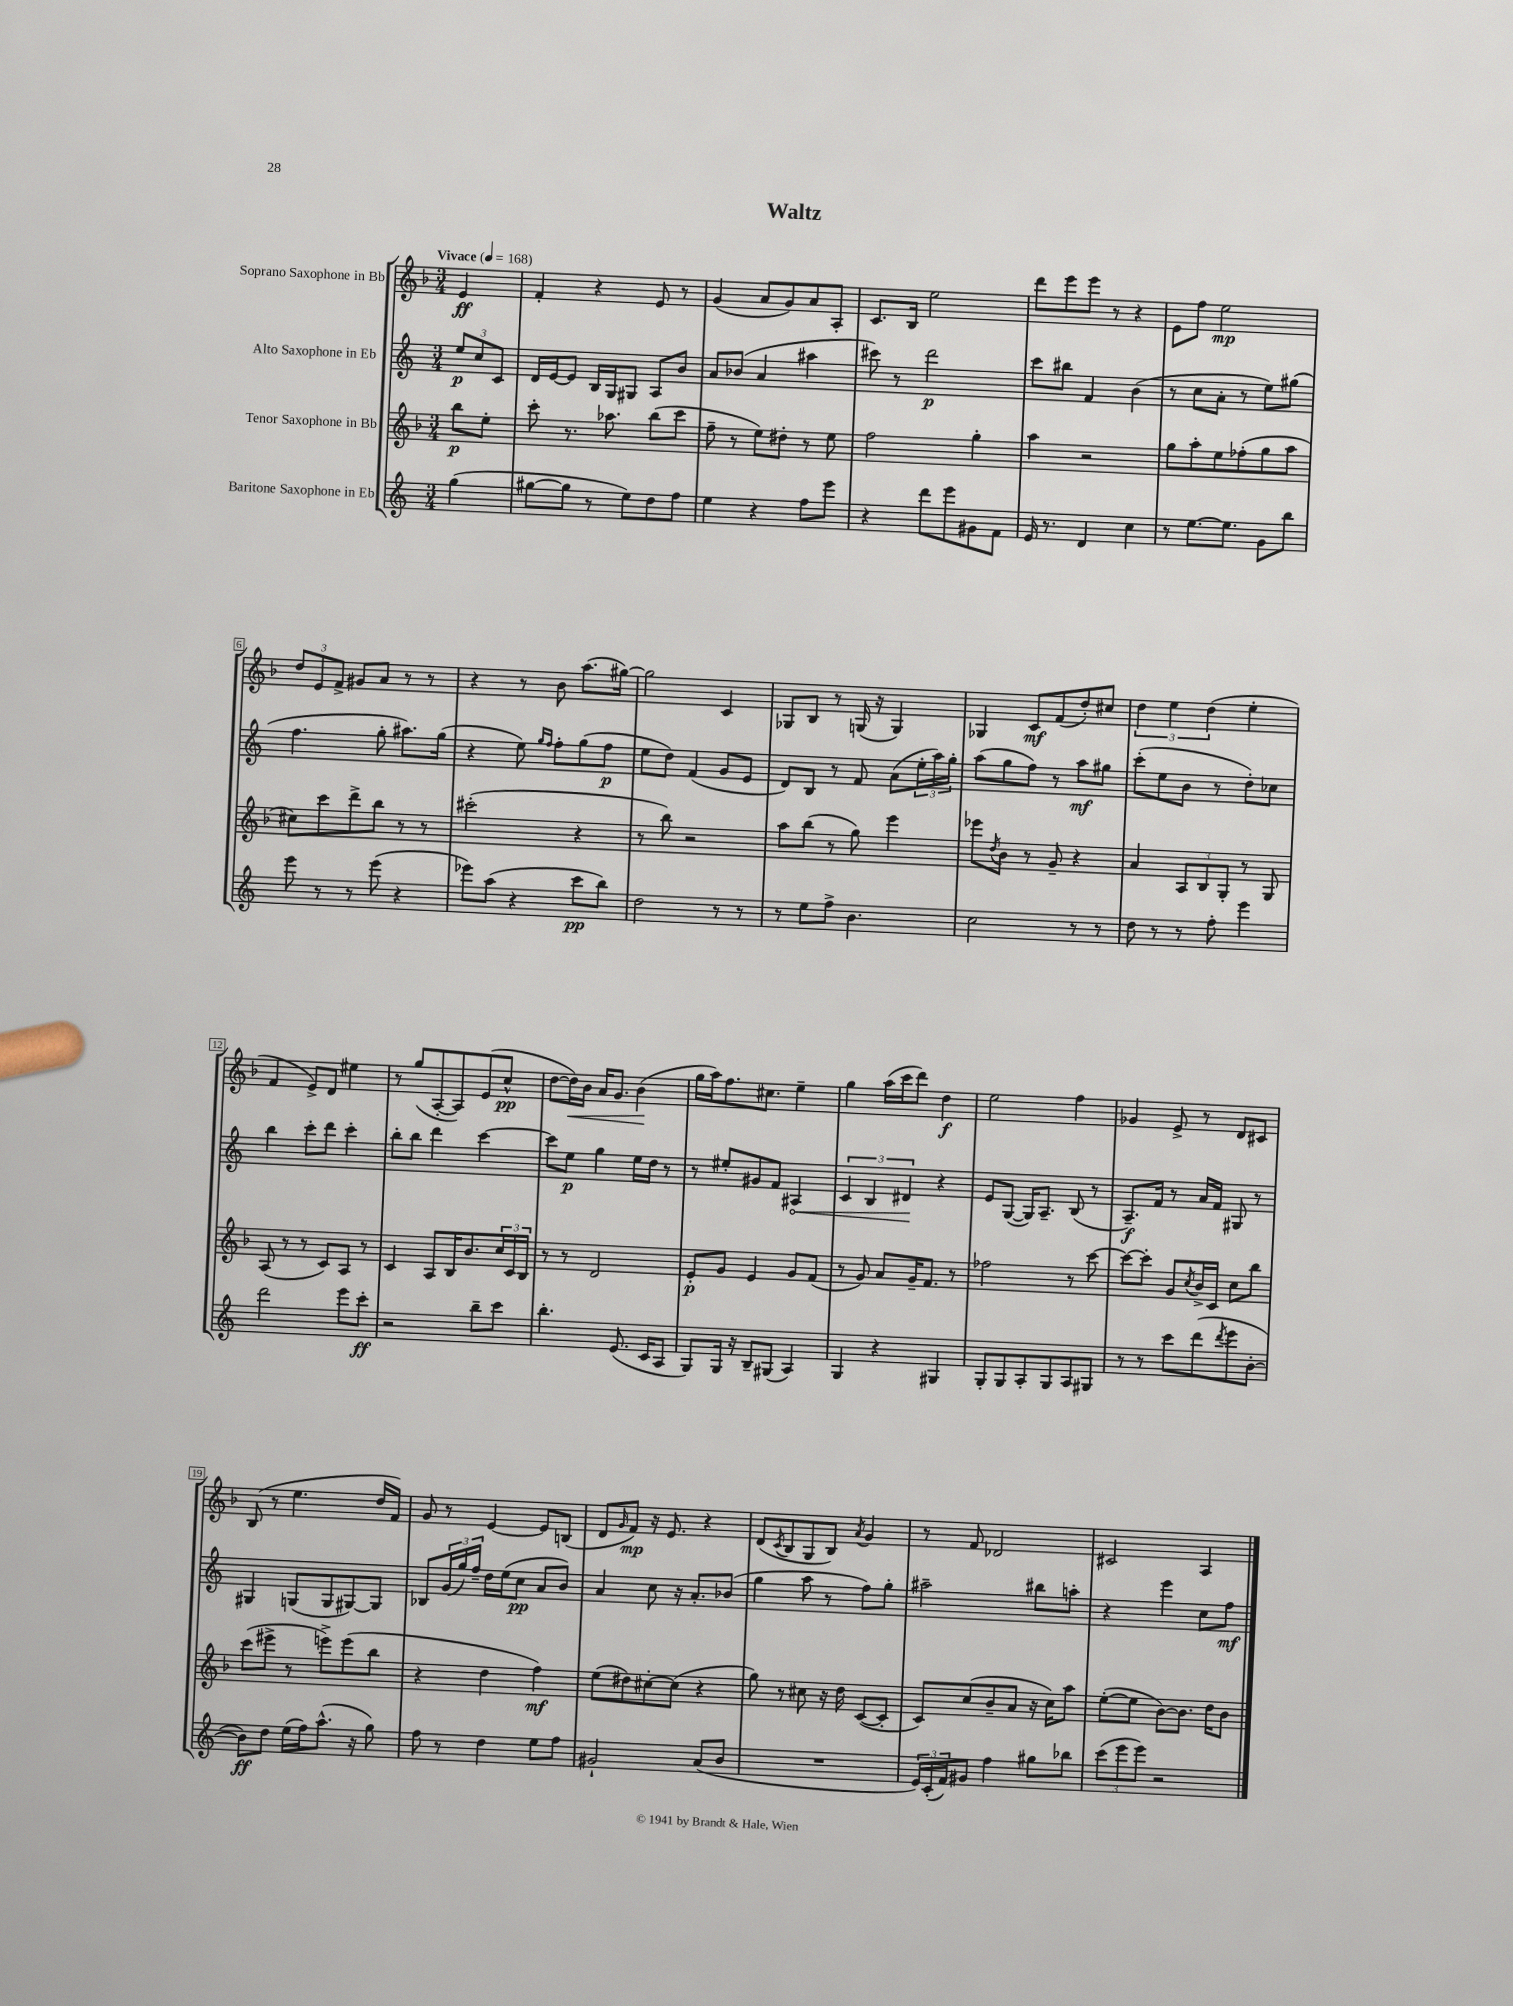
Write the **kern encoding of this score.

**kern	**kern	**kern	**kern
*staff4	*staff3	*staff2	*staff1
*clefG2	*clefG2	*clefG2	*clefG2
*k[]	*k[b-]	*k[]	*k[b-]
*M3/4	*M3/4	*M3/4	*M3/4
*MM168	*MM168	*MM168	*MM168
(4gg	8bb-	12ee	4e
.	.	12cc	.
.	8ee'	.	.
.	.	12c	.
=	=	=	=
[8gg#	8ccc'	16d	4f'
.	.	[16e	.
8gg#]	8.r	8e]	.
8r	.	16B	4r
.	8.aa-	16G	.
8ee)	.	8G#	.
8dd	(8bb-	8A	8e
8ff	8ccc	8b	8r
=	=	=	=
4ee	8ff~	8a	(4g
.	8r	(8b-	.
4r	8ee)	4a	8a
.	8dd#'	.	8g)
8ff	8r	4aa#	8a
8eee	8ee	.	8A'
=	=	=	=
4r	2ff	8ccc#)	8.c
.	.	8r	.
.	.	.	16B-
8ddd	.	2ddd	2ee
8eee	.	.	.
8g#	4gg'	.	.
8f	.	.	.
=	=	=	=
16e	4aa	8ccc	8ddd
8.r	.	.	.
.	.	8bb#	8eee
4d	2r	4f	8eee
.	.	.	8r
4cc	.	(4b	4r
=	=	=	=
8r	8gg	8r	8e
[8.ee	8aa'	8cc	8ff
.	8ee	8a'	2ee
8.ee]	.	.	.
.	(8ff-'	8r	.
8g	8gg	8ee)	.
8bb	8aa	(8gg#	.
=	=	=	=
8eee	8cc#)	4.ff	12dd
.	.	.	12e
8r	8ccc	.	.
.	.	.	12f^
8r	8ddd^	.	8g#
(8eee	8bb-	8gg'	8a
4r	8r	8.aa#)	8r
.	8r	.	8r
.	.	(16gg	.
=	=	=	=
8eee-)	(2ccc#'	4r	4r
(8aa	.	.	.
4r	.	8ee)	8r
.	.	16qqgg	.
.	.	16qqff	.
.	.	8ff'	8b-
8ccc	4r	(8gg	(8.aa
8bb)	.	8ff	.
.	.	.	[16gg#)
=	=	=	=
2dd	8r	8ee	2gg#]
.	8bb-)	8dd)	.
.	2r	(4f	.
8r	.	8g	4c
8r	.	8e	.
=	=	=	=
8r	8aa	8d)	8G-
8ee	(8bb-	8B	8B-
8ff^	8r	8r	8r
4.b	8gg)	8f	(16G
.	.	.	16r
.	4eee	(8a	4G)
.	.	24ee'	.
.	.	24aa)	.
.	.	24gg'	.
=	=	=	=
2cc	8eee-	(8aa	4G-
.	8qdd	.	.
.	8b-	8gg	.
.	8r	8ff)	8c
.	8g~	8r	(8f
8r	4r	8aa	8dd')
8r	.	8gg#	8cc#
=	=	=	=
8dd	4a	(8ccc'	6dd
8r	.	8ee	.
.	.	.	6ee
8r	12A	8b	.
.	12B-	.	(6dd
8ff'	.	8r	.
.	12G'	.	.
4eee	8r	8dd')	4ee'
.	8G	8cc-	.
=	=	=	=
2ddd	(8A	4bb	4f
.	8r	.	.
.	8r	8ccc'	8e^)
.	8c)	8ddd	8d
8eee	8A	4ccc'	4ee#
8ccc'	8r	.	.
=	=	=	=
2r	4c	8bb'	8r
.	.	8bb	(8gg
.	8A	4ddd	[8A'
.	16B-	.	8A])
.	8.b-	.	.
8bb~	.	[4ccc	(8e
8ccc	24cc	.	8cc^^
.	24c	.	.
.	24B-	.	.
=	=	=	=
4.bb'	8r	8ccc]	[8dd
.	8r	8ee	16dd])
.	.	.	16b-
.	2d	4gg	16a
.	.	.	8.g
(8.e	.	.	.
.	.	16ee	(4b-
16c	.	16dd	.
8A	.	8r	.
=	=	=	=
8G)	8e'	8r	16gg
.	.	.	16aa)
16G	8g	8ee#'	8.ff
16r	.	.	.
8B~	4e	8g#	.
.	.	.	8.cc#
(8G#	.	8f	.
4A)	8g	4A#	4ee~
.	(8f	.	.
=	=	=	=
4G	8r	6c	4gg
.	8g)	.	.
.	.	6B	.
4r	8a	.	(16aa
.	.	.	16ccc
.	.	6d#	.
.	16g~	.	8ddd)
.	8.f	.	.
4G#	.	4r	4dd
.	8r	.	.
=	=	=	=
8G'	2ff-	8e	2ee
8G	.	([8G	.
8A'	.	16G])	.
.	.	8.A~	.
8G	.	.	.
8A	8r	(8B	4ff
8G#	[8ccc	8r	.
=	=	=	=
8r	8ccc_	8.A~)	4g-
8r	8ccc']	.	.
.	.	16f	.
8ccc	8g	8r	8e^
.	8qcc	.	.
(8ddd	16b-^	16a	8r
.	16c	16f	.
8qddd	.	.	.
8eee	8cc	8G#	8d
[8b'	8bb-	8r	8c#
=	=	=	=
8b])	(8ccc	4G#	(8B-
8dd	8eee#^	.	8r
(16ee	8r	(8G	4.ee
16ff)	.	.	.
(8.aa^^	8eee^)	8G	.
.	(8eee	[8G#)	.
16r	.	.	.
8gg)	8bb-	8G#]	16dd
.	.	.	16f)
=	=	=	=
8ff	4r	8B-	8g
8r	.	(24g	8r
.	.	24gg)	.
.	.	24ff~	.
4dd	4dd	16dd	[4e
.	.	(16ee	.
.	.	8cc	.
8ee	4ff)	8a	8e]
8ff	.	8b)	(8B
=	=	=	=
2g#`	(8ee	4a	8d
.	.	.	16qqg
.	8dd#)	.	8f)
.	[8cc#'	8cc	16r
.	.	.	8.e
.	(8cc#]	16r	.
.	.	8.a'	.
(8a	4r	.	4r
8b	.	(8b-	.
=	=	=	=
2.r	8gg)	4gg	(8d
.	.	.	8qc
.	8r	.	8B-
.	8cc#	8aa	8G
.	16r	8r	8B-)
.	16dd	.	.
.	.	.	8qa
.	([8c	8ff)	4g
.	8c']	8gg'	.
=	=	=	=
24e)	8c)	2aa#~	8r
(24c'	.	.	.
24f)	.	.	.
8g#	(8cc	.	8f
4ff	8b-~	.	2d-
.	8a	.	.
8gg#	16r	8bb#	.
.	16cc)	.	.
8bb-	8aa	8aa'	.
=	=	=	=
(12ccc	([8ee'	4r	2c#
12eee	.	.	.
.	8ee]	.	.
12eee)	.	.	.
2r	[8b-)	4eee	.
.	8.b-]	.	.
.	.	8cc	4A
.	16dd	.	.
.	8b-	8ff	.
==	==	==	==
*-	*-	*-	*-
